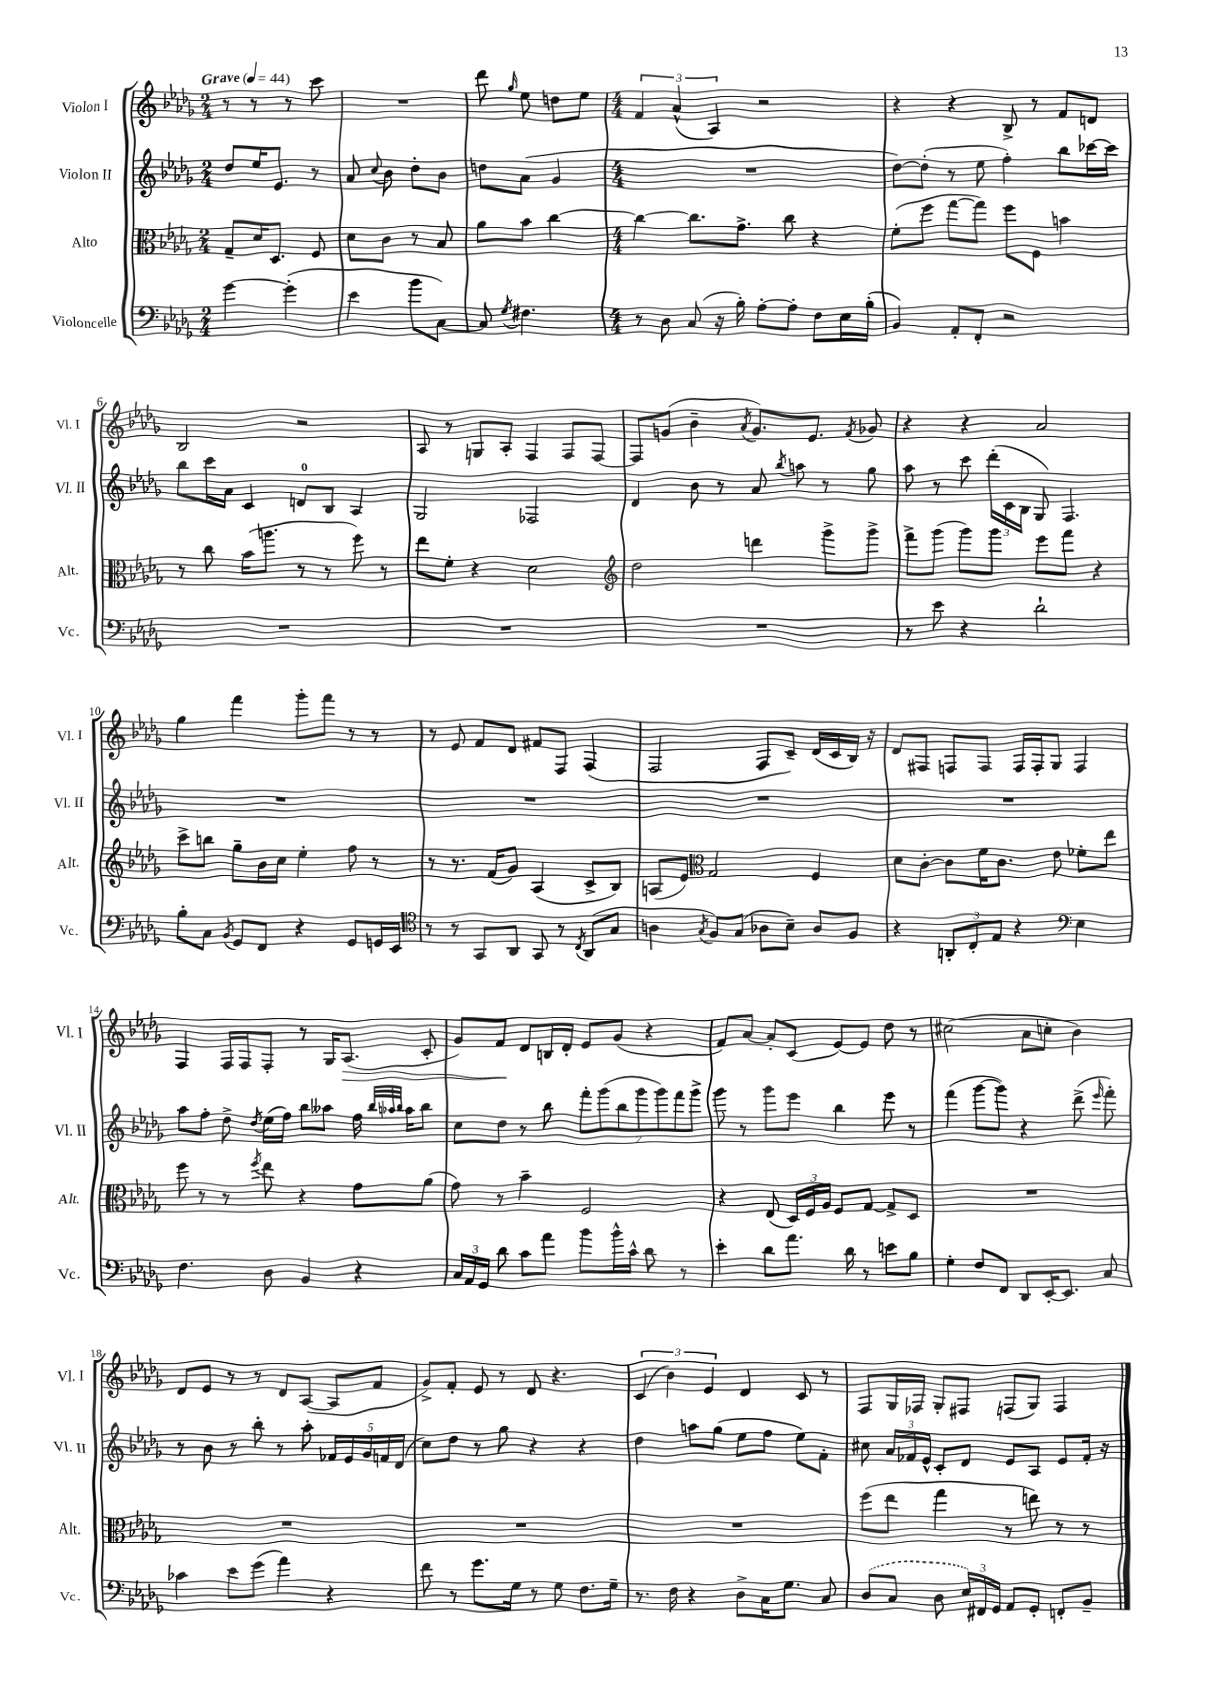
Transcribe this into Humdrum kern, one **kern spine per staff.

**kern	**kern	**kern	**kern
*staff4	*staff3	*staff2	*staff1
*clefF4	*clefC3	*clefG2	*clefG2
*k[b-e-a-d-g-]	*k[b-e-a-d-g-]	*k[b-e-a-d-g-]	*k[b-e-a-d-g-]
*M2/4	*M2/4	*M2/4	*M2/4
*MM44	*MM44	*MM44	*MM44
[4g-\	8G-~/L	8dd-/L	8r
.	16d-/K	16ee-/K	8r
.	8.D-/J	8.e-/J	.
(4g-'\]	.	.	8r
.	8F/	8r	8ccc\
=	=	=	=
4e-\	8d-\L	8a-/	2r
.	.	8qqcc/	.
.	8c\J	8b-\	.
8b-\L	8r	8dd-'\L	.
[8C\J)	8B-/	8b-\J	.
=	=	=	=
8C/]	8a-\L	8dd\L	8ddd-\
8qG-/	.	.	16qqgg-/
4.F#\	8b-\J	(8a-\J	8ee-\
.	[4cc\	4g-/	8dd\L
.	.	.	8ee-\J
=	=	=	=
*M4/4	*M4/4	*M4/4	*M4/4
8r	4cc\_	1r	6f/
8D-\	.	.	.
.	.	.	(6a-^^/
(8C/	8.cc\]L	.	.
.	.	.	6A-/)
16r	.	.	.
16B-'\)	8.g-^\J	.	.
[8A-'\L	.	.	2r
8A-'\]J	8cc\	.	.
8F\L	4r	.	.
16E-\L	.	.	.
(16B-'\JJ	.	.	.
=	=	=	=
4BB-/)	(8f'\L	[8dd-\L)	4r
.	8ff\J	(8dd-'\]J	.
8AA-'/L	[8gg-\L	8r	4r
8FF'/J	8gg-\]J)	8ee-\	.
2r	8ff\L	4ff'\)	8B-^/
.	8F\J	.	8r
.	4b\	8bb-\L	8f/L
.	.	[16ccc-\L	8d/J
.	.	16ccc-\]JJ	.
=	=	=	=
1r	8r	8bb-\L	2B-/
.	8cc\	16ccc\L	.
.	.	16a-\JJ	.
.	(16b-\LK	4c/	.
.	8.aa\J	.	.
.	8r	8d/L	2r
.	8r	8B-/J	.
.	8ff\)	4A-/	.
.	8r	.	.
=	=	=	=
1r	8ee-\L	2G-/	8A-/
.	8f'\J	.	8r
.	4r	.	8G/L
.	.	.	8A-'/J
.	2d-\	2F-/	4F/
.	.	.	8F/L
.	.	.	[8F/J
=	=	=	=
*	*clefG2	*	*
1r	2dd-\	4d-/	8F/]L
.	.	.	(8g/J
.	.	8b-\	4b-~\
.	.	8r	.
.	.	.	8qa-/
.	4ddd\	8a-/	8.g/L)
.	.	8qbb-/	.
.	.	8aa\	.
.	.	.	8.e-/J
.	8ggg-^\L	8r	.
.	.	.	8qf/
.	8ggg-^\J	8gg-\	8g-/
=	=	=	=
8r	8fff^\L	8aa-\	4r
8e-\	(8ggg-\J	8r	.
4r	8ggg-\L)	8ccc\	4r
.	8ggg-\J	(24ddd-'\LL	.
.	.	24c\	.
.	.	24B-\JJ	.
2d-`\	8eee-\L	8G-/)	2a-/
.	8fff\J	4.F/	.
.	4r	.	.
=	=	=	=
8B-'\L	8ccc^\L	1r	4gg-\
8C\J	8bb\J	.	.
8qBB-/	.	.	.
8GG-/L	8gg-~\L	.	4fff\
8FF/J	16b-\L	.	.
.	16cc\JJ	.	.
4r	4ee-'\	.	8ggg-'\L
.	.	.	8fff\J
8GG-/L	8ff\	.	8r
16GG/L	8r	.	8r
16EE-/JJ	.	.	.
=	=	=	=
*clefC4	*	*	*
8r	8r	1r	8r
8r	8.r	.	8e-/
8GG-/L	.	.	8f/L
.	(16f/LK	.	.
8AA-/J	8g-/J)	.	8d-/J
8GG-/	(4A-/	.	8f#/L
8r	.	.	8F/J
8qC/	.	.	.
(8AA-/L	8c^/L	.	(4F/
8G-/J	8B-/J)	.	.
=	=	=	=
4A\	(8A/L	1r	2F/
.	8e-/J)	.	.
*	*clefC3	*	*
8qG-/	.	.	.
8F/L)	2G-/	.	.
(8G-/J	.	.	.
8A-\L	.	.	8F/L
8B-~\J)	.	.	8c~/J)
8A-/L	4F/	.	(16d-/LL
.	.	.	16c/
8F/J	.	.	16B-/JJ)
.	.	.	16r
=	=	=	=
4r	8d-\L	1r	8d-/L
.	[8c'\J	.	8F#/J
12AA'/L	8c\]L	.	8F/L
12C'/	.	.	.
.	16f\K	.	8F/J
12E-/J	.	.	.
.	8.c\J	.	.
4r	.	.	16F/LL
.	.	.	16F'/J
.	8e-\	.	8G-/J
*clefF4	*	*	*
4E-\	8f-'\L	.	4F/
.	8ee-\J	.	.
=	=	=	=
4.F\	8ff\	8aa-\L	4F/
.	8r	8ff'\J	.
.	8r	8dd-^\	16F/LL
.	.	.	16F/J
.	8qff/	8qdd-/	.
8D-\	8ee-\	(16ee-\LL	8F'/J
.	.	16ff\JJ)	.
4BB-/	4r	8bb-\L	8r
.	.	8aa--\J	16G-/LK
.	.	.	(8.A-/J
4r	8g-\L	16ff\	.
.	.	32qqbb-/LLL	.
.	.	32qqaa-/	.
.	.	32qqbb-/JJJ	.
.	.	16aa-\LK	.
.	(8a-\J	8bb-\J	8c'/
=	=	=	=
24C/LL	8g-\)	8cc\L	8g-/L)
24AA-/	.	.	.
24GG-/JJ	.	.	.
8d-\	8r	8dd-\J	8f/J
8c\L	4b-~\	8r	8d-/L
8a-\J	.	8bb-\	16B/L
.	.	.	16d-'/JJ
8b-\L	2F/	14fff'\L	8e-/L
.	.	(14ggg-\	.
16b-^^\L	.	.	(8g-/J
.	.	14bb-\	.
16c^^\JJ	.	.	.
.	.	14ggg-\	.
8d-\	.	.	4r
.	.	14ggg-\)	.
.	.	14fff\	.
8r	.	.	.
.	.	14ggg-^\J	.
=	=	=	=
4e-'\	4r	8ggg-\	8f/L)
.	.	8r	[8a-/J
8d-\L	(8E-/	8ggg-\L	8a-'/]L
8.a-\J	24D-/LL)	8eee-\J	(8c/J
.	24F/	.	.
.	24A-/JJ	.	.
.	8F/L	4bb-\	[8e-/L)
16d-\	.	.	.
8r	[8G-/J	.	8e-/]J
8e\L	8G-^/]L	8eee-\	8dd-\
8B-\J	8D-/J	8r	8r
=	=	=	=
4G-'\	1r	(4fff\	(2cc#\
8F/L	.	[8ggg-\L	.
8FF/J	.	8ggg-\]J)	.
8DD-/L	.	4r	8a-\L
[16EE-'/K	.	.	8cc'\J
8.EE-/]J	.	.	.
.	.	(8ddd-^\	4b-\)
.	.	16qqeee-/	.
8C/	.	8fff'\)	.
=	=	=	=
4c-\	1r	8r	8d-/L
.	.	8b-\	8e-/J
8e-\L	.	8r	8r
(8g-\J	.	8bb-'\	8r
4a-\)	.	8r	8d-/L
.	.	8aa-'\	([8A-/J
4r	.	20f-/LL	8A-/]L
.	.	20e-/	.
.	.	20g-/	.
.	.	.	8f/J
.	.	20f/	.
.	.	(20d-/JJ	.
=	=	=	=
8f\	1r	8cc\L)	8g-^/L)
8r	.	8dd-\J	8f'/J
8.g-\L	.	8r	8e-/
.	.	8gg-\	8r
16G-\Jk	.	.	.
8r	.	4r	8d-/
8G-\	.	.	4.r
8.F\L	.	4r	.
16G-~\Jk	.	.	.
=	=	=	=
8.r	1r	4dd-\	(6c/
.	.	.	6b-\)
16F\	.	.	.
4r	.	8aa\L	.
.	.	.	6e-/
.	.	(8gg-\J	.
8D-^\L	.	8ee-\L	4d-/
16C\K	.	8ff\J	.
8.G-\J	.	.	.
.	.	8ee-\L)	8c/
8C/	.	8f'\J	8r
=	=	=	=
(8D-/L	(8ff\L	8cc#\	8F/L
8C/J	8ee-\J	24a-/LL	16G-/L
.	.	24f-/	.
.	.	.	16F-/JJ
.	.	24e-^^/JJ	.
8D-\	4gg-\	8c'/L	8G-'/L
24E-/LL)	.	8d-/J	8F#/J
24FF#/	.	.	.
24GG-/JJ	.	.	.
8AA-/L	8r	8e-/L	(8F/L
8GG-'/J	8ee\)	8A-/J	8G-/J)
8FF'/L	8r	8e-/L	4F/
8BB-~/J	8r	16f-'/Jk	.
.	.	16r	.
==	==	==	==
*-	*-	*-	*-
